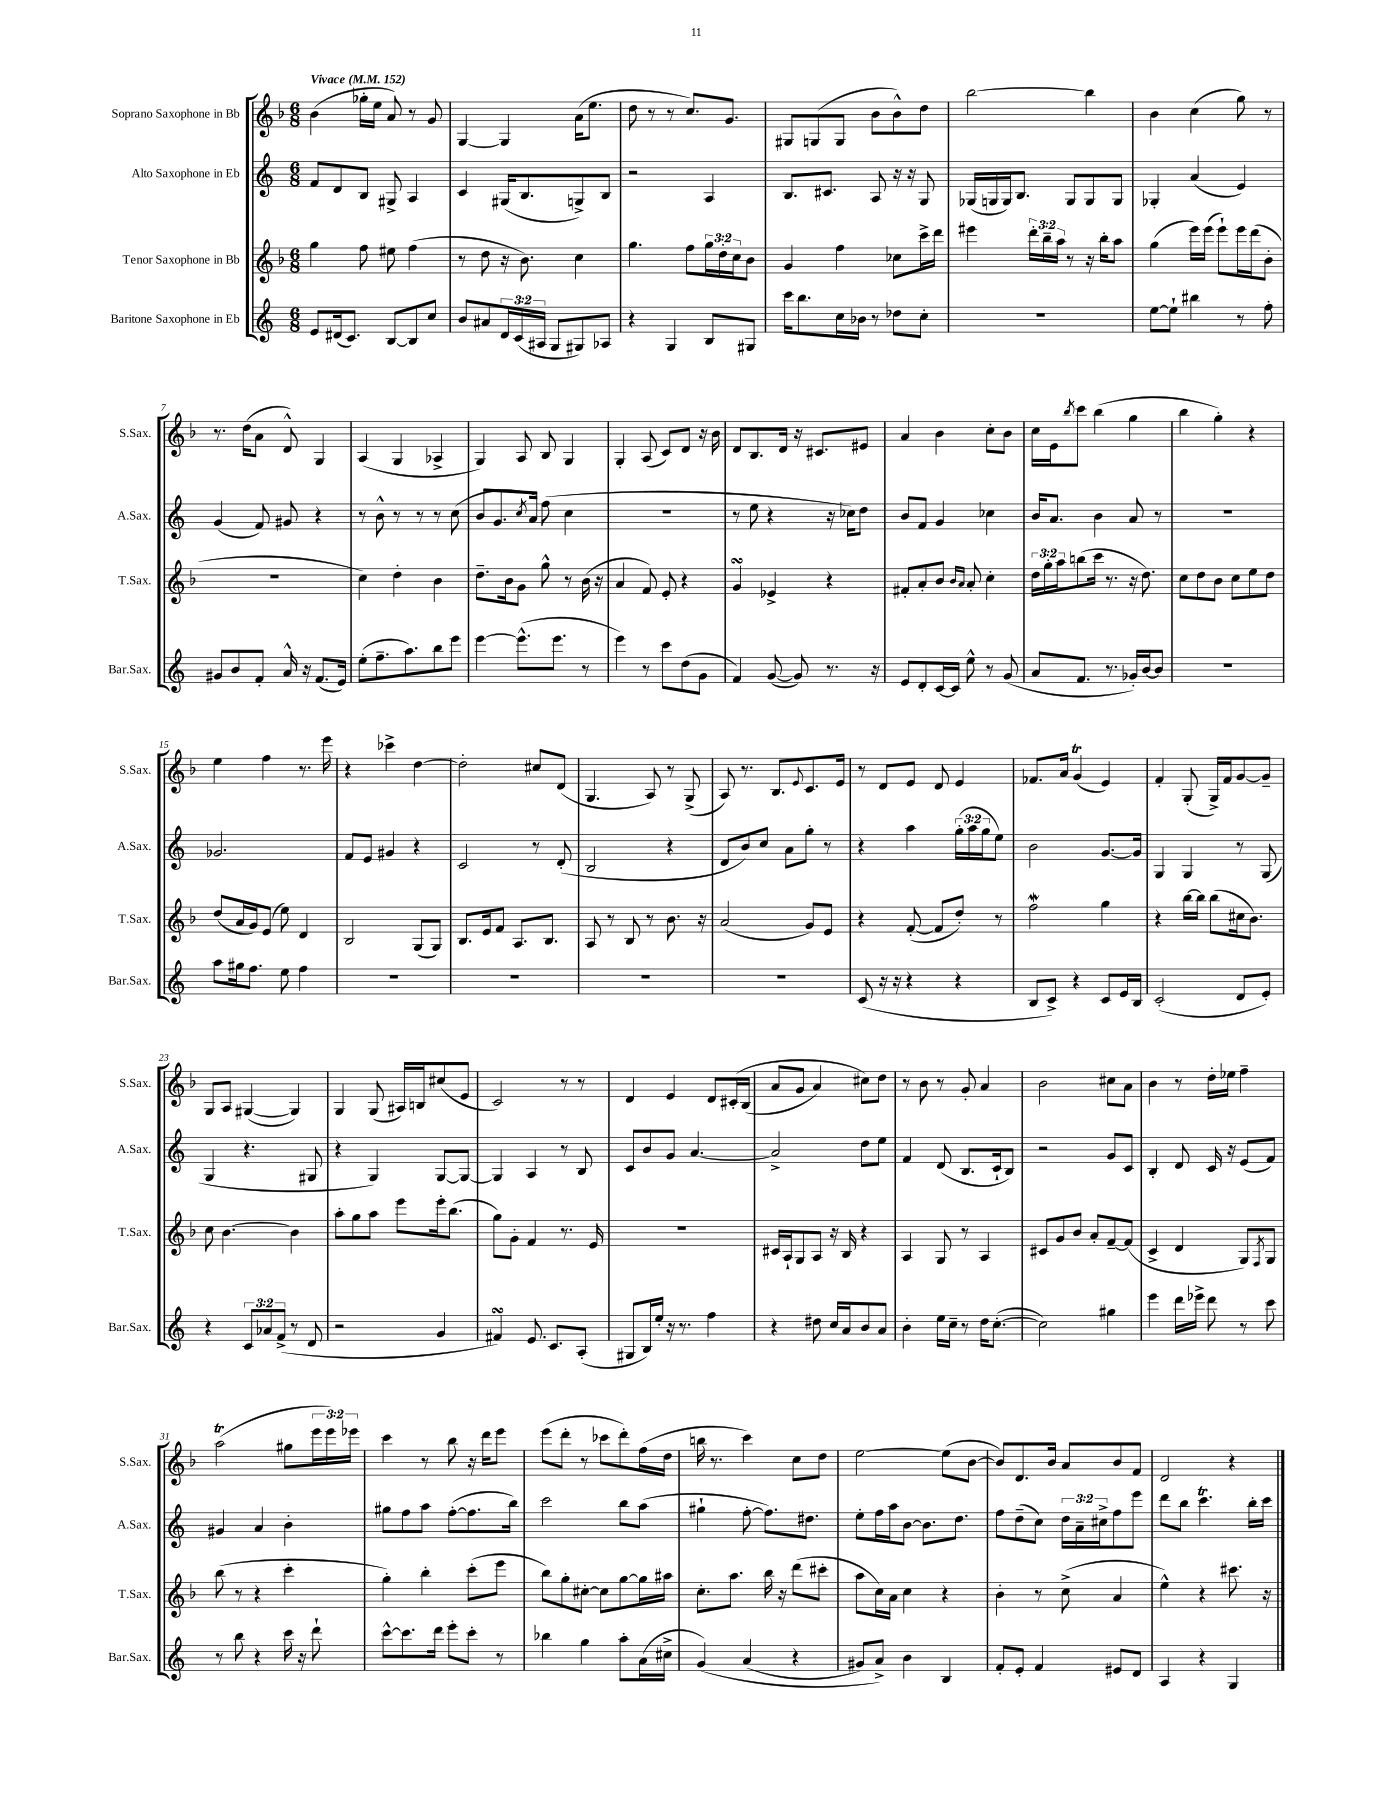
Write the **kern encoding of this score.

**kern	**kern	**kern	**kern
*staff4	*staff3	*staff2	*staff1
*clefG2	*clefG2	*clefG2	*clefG2
*k[]	*k[b-]	*k[]	*k[b-]
*M6/8	*M6/8	*M6/8	*M6/8
*MM152	*MM152	*MM152	*MM152
8e/L	4gg\	8f/L	(4b-\
(16d#/k	.	8d/	.
8.c/J)	.	.	.
.	8ff\	8B/J	16gg-'\LL
.	.	.	16ee\JJ
[8B/L	8ee#\	8G#^/	8a/)
8B/]	(4ff\	4A/	8r
8cc/J	.	.	8g/
=	=	=	=
8b/L	8r	4c/	[4G/
8a#/	8dd\	.	.
24d/L	16r	(16G#/LK	4G/]
(24c/	.	.	.
.	8.b-\)	8.B/	.
24A#/JJ	.	.	.
8G/L	.	.	.
8G#/)	4cc\	8G^/)	(16a\LK
.	.	.	8.ee\J
8A-/J	.	8B/J	.
=	=	=	=
4r	4.gg\	2r	8dd\
.	.	.	8r
4G/	.	.	8r
.	8ff\L	.	8.cc/L)
8B/L	24gg\L	4A/	.
.	24dd'\	.	.
.	.	.	8.g/J
.	24cc\J	.	.
8G#/J	8b-\J	.	.
=	=	=	=
16ccc\LK	4g/	8.B/L	8G#/L
8.bb\	.	.	.
.	.	.	(8G/
.	.	8.c#/J	.
16cc\L	4ff\	.	8G/J
16b-\JJ	.	.	.
8r	.	8A/	8b-\L
8dd-\L	8cc-\L	16r	8b-^^\)
.	.	16r	.
8cc'\J	16ccc^\L	8G/	8dd\J
.	16ddd\JJ	.	.
=	=	=	=
2.r	4eee#\	(16G-/LL	[2bb-\
.	.	16G/	.
.	.	16G/J)	.
.	.	8.B/J	.
.	24ddd'\LL	.	.
.	24bb-~\	.	.
.	24aa\JJ	.	.
.	8r	8G/L	.
.	16r	8G/	4bb-\]
.	16bb-'\LK	.	.
.	8aa\J	8G/J	.
=	=	=	=
[8ee\L	(4gg\	4G-'/	4b-\
8ee`\]J	.	.	.
4bb#\	16eee\LL)	(4a/	(4cc\
.	(16eee\JJ	.	.
.	8eee`\L)	.	.
8r	16eee\L	4e/)	8gg\)
.	(16ddd\J	.	.
8ff'\	8b-'\J	.	8r
=	=	=	=
8g#/L	2.r	(4g/	8.r
8b/	.	.	.
.	.	.	(16dd\LK
8f'/J	.	8f/)	8a\J
16a^^/	.	8g#/	8d^^/)
16r	.	.	.
(8.f/L	.	4r	4G/
16e/Jk)	.	.	.
=	=	=	=
(8ee'\L	4cc\)	8r	(4A/
8.ff~\	.	8b^^\	.
.	4dd'\	8r	4G/
8.aa\)	.	.	.
.	.	8r	.
8bb\	4b-\	8r	4A-^/
8eee\J	.	(8cc\	.
=	=	=	=
[4eee\	8.dd~\L	8b/L	4G/)
.	.	8.g/	.
.	16b-\k	.	.
(8.eee^^\]L	8g\J	.	8A/
.	.	8qcc/	.
.	.	16a/Jk)	.
.	8gg^^\	(8ff\	8B-/
8.eee\J	.	.	.
.	8r	4cc\	4G/
8r	(16b-\	.	.
.	16r	.	.
=	=	=	=
4eee\)	4a/	2.r	4G'/
8r	8f/)	.	(8A/
8ccc\L	8e'/	.	8c/L)
(8dd\	4r	.	8d/J
8g\J	.	.	16r
.	.	.	16b-\
=	=	=	=
4f/)	4g/	8r	8d/L
.	.	8ee\	8.B-/
([8g/	4e-^/	4r	.
.	.	.	16d/Jk
8g/])	.	.	16r
.	.	.	8.c#/L
8.r	4r	16r	.
.	.	16cc-\LK)	.
.	.	8dd\J	8e#/J
16r	.	.	.
=	=	=	=
8e/L	8f#'/L	8b/L	4a/
8d'/	8a'/	8f/J	.
[16c/L	8b-/J	4g/	4b-\
16c/]JJ	.	.	.
.	16qqb-/LL	.	.
.	16qqa/JJ	.	.
8ee^^\	8a'/	.	.
8r	4cc'\	4cc-\	8cc'\L
(8g/	.	.	8b-\J
=	=	=	=
8a/L	24dd\LL	16b/LK	16cc\LL
.	24gg'\	.	.
.	.	8.a/J	16e\J
.	24aa\J	.	.
.	.	.	8qbb-/
8.f/J	(8bb\	.	8ccc\J
.	16ccc\Jk	4b\	(4bb-\
8.r	8.r	.	.
16g-'/LL)	16r	8a/	4gg\
[16b/J	8.dd\)	.	.
8b/]J	.	8r	.
=	=	=	=
2.r	8cc\L	2.r	4bb-\
.	8dd\	.	.
.	8b-\J	.	4gg'\)
.	8cc\L	.	.
.	8ee\	.	4r
.	8dd\J	.	.
=	=	=	=
8aa\L	(8dd/L	2.g-/	4ee\
16gg#\k	16a/L	.	.
8.ff\J	16g/J)	.	.
.	(8e/J	.	4ff\
8ee\	8ee\)	.	.
4ff\	4d/	.	8.r
.	.	.	16eee\
=	=	=	=
2.r	2B-/	8f/L	4r
.	.	8e/J	.
.	.	4g#/	4ccc-^\
.	(8G/L	4r	[4dd\
.	8G/J)	.	.
=	=	=	=
2.r	8.B-/L	2c/	2dd'\]
.	16e/k	.	.
.	8f/J	.	.
.	8.A/L	.	.
.	.	8r	8cc#/L
.	8.B-/J	.	.
.	.	(8d'/	(8d/J
=	=	=	=
2.r	8A/	2B/	4.G/
.	8r	.	.
.	8B-/	.	.
.	8r	.	8A/)
.	8.b-\	4r	8r
.	.	.	(8G^/
.	16r	.	.
=	=	=	=
2.r	(2a/	8d/L	8A/)
.	.	8b/)	8.r
.	.	8cc/J	.
.	.	.	8.B-/L
.	.	8a\L	.
.	.	.	8qqe/
.	8g/L)	8gg'\J	8.c/
.	8e/J	8r	.
.	.	.	16e/Jk
=	=	=	=
(8c/	4r	4r	8r
16r	.	.	8d/L
16r	.	.	.
4r	([8f'/	4aa\	8e/J
.	8f/]L	.	8d/
4r	8dd'/J)	(24gg'\LL	4e/
.	.	24aa\	.
.	.	24gg\J	.
.	8r	8ee\J)	.
=	=	=	=
8B/L	2ff\	2b\	8.f-/L
8c^/J)	.	.	.
.	.	.	16a/Jk
4r	.	.	(4g/
8c/L	4gg\	[8.g/L	4e/)
16e/L	.	.	.
16B/JJ	.	16g/]Jk	.
=	=	=	=
(2c'/	4r	4G/	4f'/
.	[16bb-\LL	4G/	(8G'/
.	16bb-\]JJ	.	.
.	(8bb-\L	.	16G^/LL)
.	.	.	16f/J
8d/L	16cc#\k	8r	[8g/
.	8.b-\J)	.	.
8e'/J)	.	(8G/	8g~/]J
=	=	=	=
4r	8cc\	4G/	8G/L
.	[4.b-\	.	8A/J
12c/L	.	4.r	([4G#/
12a-/	.	.	.
(12f^/J	.	.	.
8r	4b-\]	.	4G#/])
8d/	.	8G#/	.
=	=	=	=
2r	8aa'\L	4r	4G/
.	8gg\	.	.
.	8aa\J	4G/)	(8G/
.	8eee\L	.	16A#/LL)
.	.	.	16B/J
4g/	16eee'\k	[8G/L	(8cc#/
.	(8.bb-\J	.	.
.	.	8G/_J	8e/J
=	=	=	=
4f#/)	8gg\L)	4G/]	2c/)
.	8g'\J	.	.
8.e/	4f/	4A/	.
8.c/L	.	.	.
.	8.r	8r	8r
(8A'/J	.	8B/	8r
.	16e/	.	.
=	=	=	=
8G#/L	2.r	8c/L	4d/
16B/L)	.	8b/	.
16ee'/JJ	.	.	.
16r	.	8g/J	4e/
8.r	.	.	.
.	.	[4.a/	.
4ff\	.	.	8d/L
.	.	.	&(16c#'/L
.	.	.	(16B-/JJ
=	=	=	=
4r	16c#/LL	2a^/]	8a/L
.	16A`/J	.	.
.	8G/	.	8g/J
8dd#\	8A/J	.	4a/)
16cc/LL	16r	.	.
16a/J	16B-/	.	.
8b/	4r	8dd\L	8cc#\L&)
8a/J	.	8ee\J	8dd\J
=	=	=	=
4b'\	4A/	4f/	8r
.	.	.	8b-\
16ee\LL	8G/	(8d/	8r
16cc~\JJ	.	.	.
8r	8r	8.B/L	8g'/
16dd\LK	4A/	.	4a/
([8.cc'\J	.	16c`/k	.
.	.	8B/J)	.
=	=	=	=
2cc\])	8c#/L	2r	2b-\
.	8g/	.	.
.	8b-/J	.	.
.	8a'/L	.	.
4gg#\	[8f~/	8g/L	8cc#\L
.	(8f/]J	8c/J	8a\J
=	=	=	=
4eee\	4c^/	4B'/	4b-\
16ddd\LL	4d/	8d/	8r
16eee-^\JJ	.	.	.
8ddd\	.	16c/	16dd'\LL
.	.	16r	16ee-\JJ
8r	8G/L)	(8e/L	4ff~\
.	8qF/	.	.
8ccc\	8G/J	8f/J)	.
=	=	=	=
8r	(8bb-\	4g#/	(2aa\
8bb\	8r	.	.
4r	4r	4a/	.
16ccc\	4ccc'\	4b'\	8gg#\L
16r	.	.	.
8ddd`\	.	.	24eee\L
.	.	.	24eee\)
.	.	.	24eee-\JJ
=	=	=	=
[8ccc^^\L	4gg'\)	8gg#\L	4ccc\
8.ccc\]	.	8ff\	.
.	4bb-'\	8aa\J	8r
16ddd\Jk	.	.	.
8eee'\L	.	([8ff'\L	8bb-\
8ccc'\J	(8ccc'\L	8.ff\]	16r
.	.	.	16ddd\LK
8r	8eee\J	.	8eee\J
.	.	16bb\Jk)	.
=	=	=	=
4bb-\	8bb-\L)	2ccc\	(8eee\L
.	8gg'\	.	8ddd'\J
4gg\	[8cc#'\J	.	8r
.	8cc#\]L	.	8ccc-\L
8aa'\L	[8gg\	8bb\L	8ddd'\)
(16a\L	16gg\]L	(8aa\J	(16ff\L
16cc#^\JJ	16aa#\JJ	.	16dd\JJ
=	=	=	=
&(4g/)	8.cc'\L	4gg#`\	16bb\
.	.	.	8.r
.	8.aa\J	.	.
(4a/	.	[8ff'\	4ccc\)
.	16bb-\	8.ff\]L)	.
.	16r	.	.
4r	(8ddd\L	.	8cc\L
.	.	8.dd#\J	.
.	8ccc#'\J	.	8dd\J
=	=	=	=
8g#/L)	8aa\L	8ee'\L	[2ee\
8a^/J&)	16cc\L)	16ff\L	.
.	16a\JJ	16aa\J	.
4b\	4cc\	[8b\J	.
.	.	8.b\]L	.
4B/	4r	.	(8ee\]L
.	.	8.dd\J	.
.	.	.	[8b-\J
=	=	=	=
8f'/L	4b-'\	8ff\L	8b-/]L)
8e'/J	.	(8dd~\	8.d/
4f/	8r	8cc\J)	.
.	.	.	16b-/Jk
.	(8cc^\	24dd\LL	8a/L
.	.	24a~\	.
.	.	24cc#^\J	.
8e#/L	4a/	8ff\	8b-/
8d/J	.	8eee\J	8f/J
=	=	=	=
4A/	4ee^^\)	8ddd\L	2d/
.	.	8bb\J	.
4r	4r	4.ccc\	.
4G/	8.ccc#\	.	4r
.	.	16bb'\LL	.
.	16r	16ccc\JJ	.
==	==	==	==
*-	*-	*-	*-
